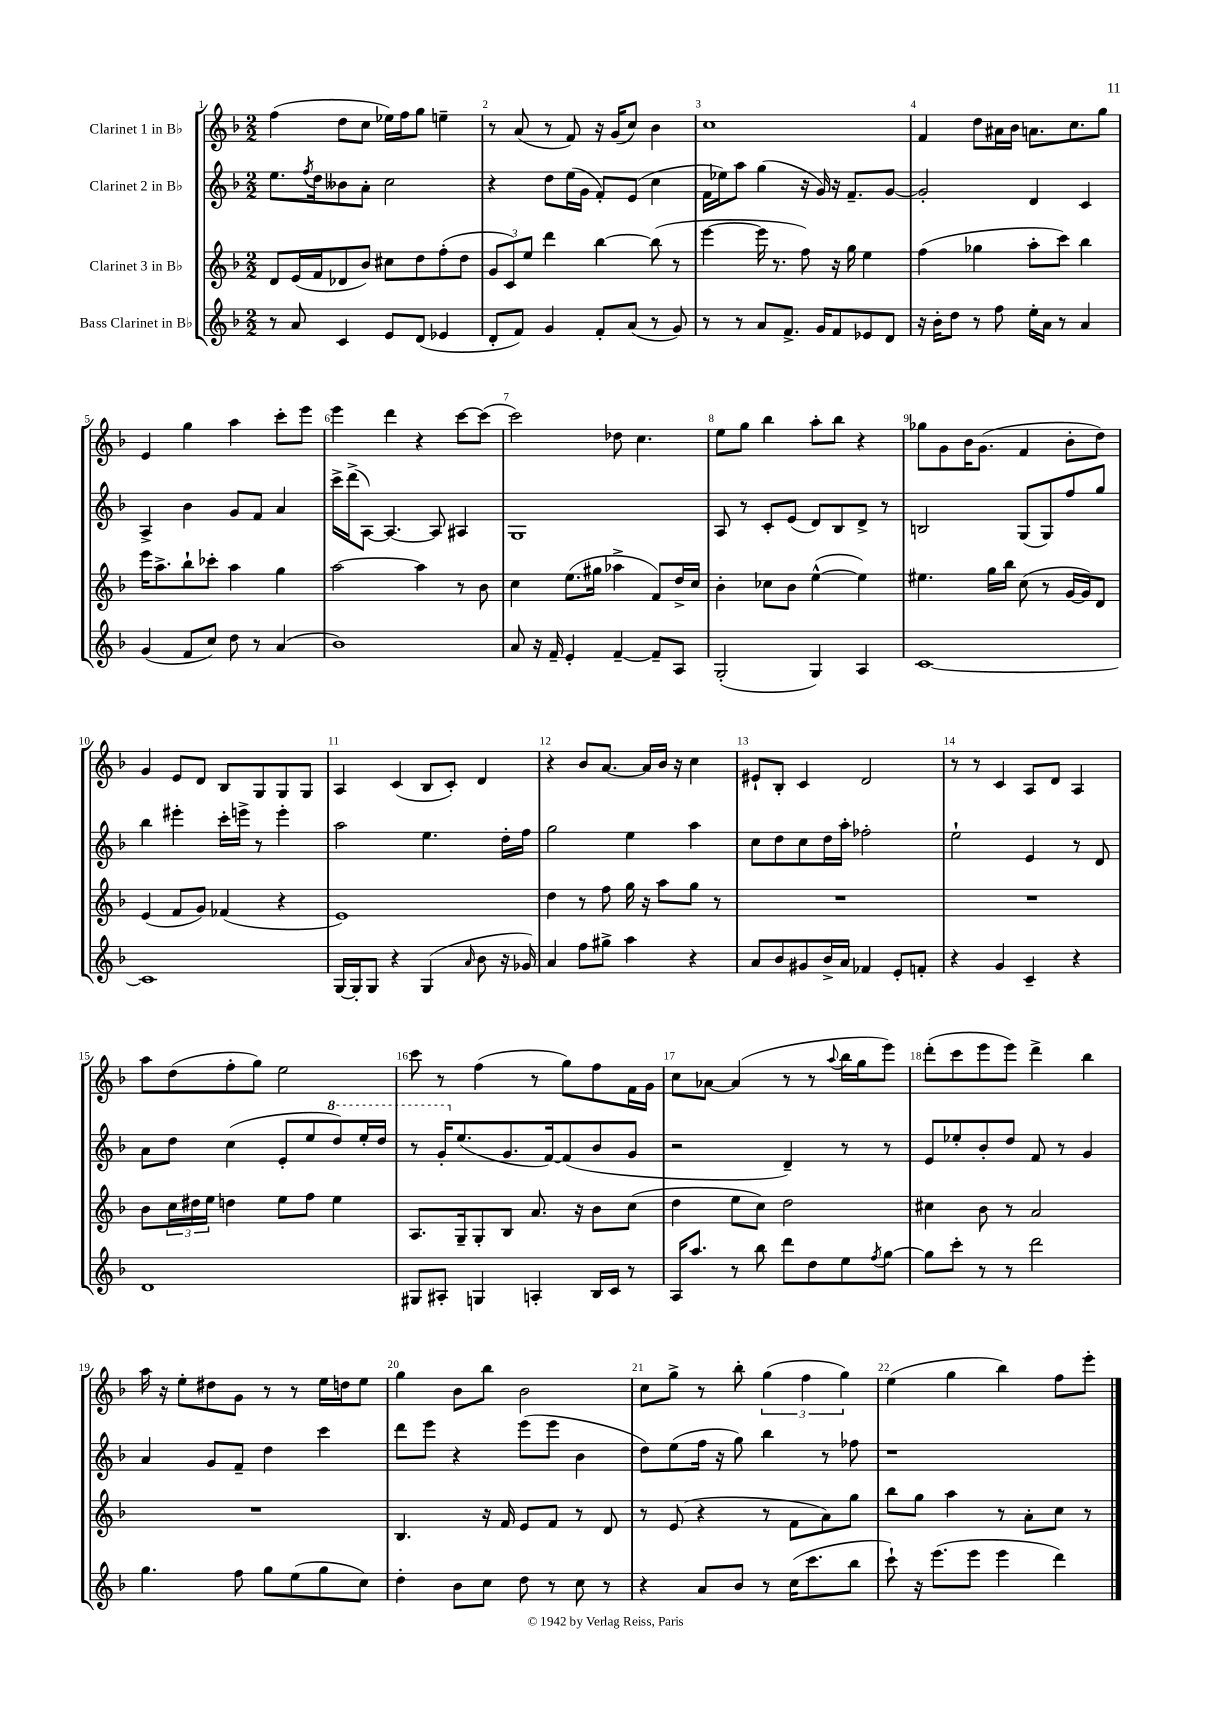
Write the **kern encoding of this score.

**kern	**kern	**kern	**kern
*staff4	*staff3	*staff2	*staff1
*clefG2	*clefG2	*clefG2	*clefG2
*k[b-]	*k[b-]	*k[b-]	*k[b-]
*M2/2	*M2/2	*M2/2	*M2/2
8r	8d	8.ee	(4ff
8a	(16e	.	.
.	.	8qff	.
.	16f	16dd	.
4c	8d-	8b--	8dd
.	8b-)	8a'	8cc
8e	8cc#	2cc	16ee-)
.	.	.	16ff
(8d	8dd	.	8gg
4e-	(8ff'	.	4ee~
.	8dd	.	.
=	=	=	=
8d'	12g	4r	8r
.	12c)	.	.
8f)	.	.	(8a
.	12ee	.	.
4g	4ddd	8dd	8r
.	.	(16ee	8f)
.	.	16g	.
8f'	[4bb-	8f')	16r
.	.	.	(16g
(8a	.	(8e	8cc)
8r	(8bb-]	4cc	4b-
8g)	8r	.	.
=	=	=	=
8r	[4eee	16f	1cc
.	.	16ee-)	.
8r	.	8aa	.
8a	16eee]	(4gg	.
.	8.r	.	.
8.f^	.	.	.
.	8ff)	16r	.
16g	.	16g)	.
8f	16r	16r	.
.	16gg	8.f~	.
8e-	4ee	.	.
8d	.	[8g	.
=	=	=	=
16r	(4ff	2g']	4f
16b-'	.	.	.
8dd	.	.	.
8r	4gg-	.	8dd
8ff	.	.	16a#
.	.	.	16b-
16ee'	8aa'	4d	8.a
16a	.	.	.
8r	8ccc)	.	.
.	.	.	8.cc
4a	4bb-	4c	.
.	.	.	8gg
=	=	=	=
(4g	16eee	4A^	4e
.	8.aa^	.	.
8f	8bb-`	4b-	4gg
8cc)	8ccc-'	.	.
8dd	4aa	8g	4aa
8r	.	8f	.
(4a	4gg	4a	8ccc'
.	.	.	8eee
=	=	=	=
1b-)	[2aa	16ccc^	4eee
.	.	(16ddd^	.
.	.	[8A)	.
.	.	4.A_	4ddd
.	4aa]	.	4r
.	.	8A]	.
.	8r	4A#	[8ccc
.	8b-	.	(8ccc]
=	=	=	=
8a	4cc	1G	2ccc)
16r	.	.	.
16f~	.	.	.
4e'	(8.ee	.	.
.	16gg#	.	.
[4f~	4aa-^	.	8dd-
.	.	.	4.cc
8f~]	8f)	.	.
8A	16dd^	.	.
.	16cc	.	.
=	=	=	=
(2G'	4b-'	8A	8ee
.	.	8r	8gg
.	8cc-	8c'	4bb-
.	8b-	(8e	.
4G)	([4ee^^	8d)	8aa'
.	.	8B-	8bb-
4A	4ee])	8d^	4r
.	.	8r	.
=	=	=	=
[1c	4.ee#	2B	8gg-
.	.	.	8g
.	.	.	16b-
.	.	.	(8.g
.	16gg	.	.
.	16bb-	.	.
.	(8cc	(8G	4f
.	8r	8G)	.
.	[16g	8ff	8b-'
.	16g])	.	.
.	8d	8gg	8dd)
=	=	=	=
1c]	(4e	4bb-	4g
.	8f	4eee#'	8e
.	8g)	.	8d
.	(4f-	16ccc'	8B-
.	.	16eee^	.
.	.	8r	8G
.	4r	4eee'	8G
.	.	.	8G
=	=	=	=
[16G	1e)	2aa	4A
16G']	.	.	.
8G	.	.	.
4r	.	.	(4c
(4G	.	4.ee	8B-
.	.	.	8c')
16qqa	.	.	.
8b-	.	.	4d
16r	.	16dd'	.
16g-)	.	16ff	.
=	=	=	=
4a	4dd	2gg	4r
8ff	8r	.	8b-
8gg#^	8ff	.	[8.a
4aa	16gg	4ee	.
.	16r	.	16a]
.	8aa	.	16b-
.	.	.	16r
4r	8gg	4aa	4cc
.	8r	.	.
=	=	=	=
8a	1r	8cc	8e#`
8b-	.	8dd	8B-'
8g#	.	8cc	4c
16b-^	.	16dd	.
16a	.	16aa'	.
4f-	.	2ff-'	2d
8e'	.	.	.
8f'	.	.	.
=	=	=	=
4r	1r	2ee`	8r
.	.	.	8r
4g	.	.	4c
4c~	.	4e	8A
.	.	.	8d
4r	.	8r	4A
.	.	8d	.
=	=	=	=
1d	8b-	8a	8aa
.	24cc	8dd	(8dd
.	24dd#	.	.
.	24ee	.	.
.	4dd	(4cc	8ff'
.	.	.	8gg)
.	8ee	8e'	2ee
.	8ff	8ee	.
.	4ee	8ddd)	.
.	.	16eee'	.
.	.	16ddd	.
=	=	=	=
8G#	8.A	8r	8ccc
8A#'	.	16gg'	8r
.	16G~	(8.ee	.
4G	8G'	.	(4ff
.	8B-	8.g	.
4A'	8.a	.	8r
.	.	[16f)	.
.	.	(8f]	8gg)
.	16r	.	.
16B-	8b-	8b-	8ff
16c	.	.	.
8r	(8cc	8g	16f
.	.	.	16g
=	=	=	=
16A	4dd	2r	8cc
8.aa	.	.	.
.	.	.	[8a-
8r	8ee	.	(4a-]
8bb-	8cc)	.	.
8ddd	2dd	4d~)	8r
8dd	.	.	8r
.	.	.	8qqaa
8ee	.	8r	16bb-
.	.	.	16gg
8qff	.	.	.
[8gg	.	8r	8eee)
=	=	=	=
8gg]	4cc#	8e	(8ddd'
8ccc'	.	8ee-'	8ccc
8r	8b-	8b-'	8eee
8r	8r	8dd	8eee)
2ddd	2a	8f	4ddd^
.	.	8r	.
.	.	4g	4bb-
=	=	=	=
4.gg	1r	4a	16aa
.	.	.	16r
.	.	.	8ee'
.	.	8g	8dd#
8ff	.	8f~	8g
8gg	.	4dd	8r
(8ee	.	.	8r
8gg	.	4ccc	16ee
.	.	.	16dd
8cc)	.	.	8ee
=	=	=	=
4dd'	4.B-	8ddd	4gg
.	.	8eee	.
8b-	.	4r	8b-
8cc	16r	.	8bb-
.	16f	.	.
8dd	8e	(8eee	2b-
8r	8f	8eee	.
8cc	8r	4b-	.
8r	8d	.	.
=	=	=	=
4r	8r	8dd)	8cc
.	(8e	(8ee	8gg^
8a	4r	16ff	8r
.	.	16r	.
8b-	.	8gg)	8bb-'
8r	8r	4bb-	(6gg
(16cc	8f	.	.
.	.	.	6ff
8.ccc	.	.	.
.	8a)	8r	.
.	.	.	6gg)
8bb-	8gg	8ff-	.
=	=	=	=
8ccc`)	8bb-	1r	(4ee
16r	8gg	.	.
(8.eee	.	.	.
.	4aa	.	4gg
8eee	.	.	.
4eee	8r	.	4bb-)
.	8a'	.	.
4ddd)	8cc	.	8ff
.	8r	.	8eee'
==	==	==	==
*-	*-	*-	*-
